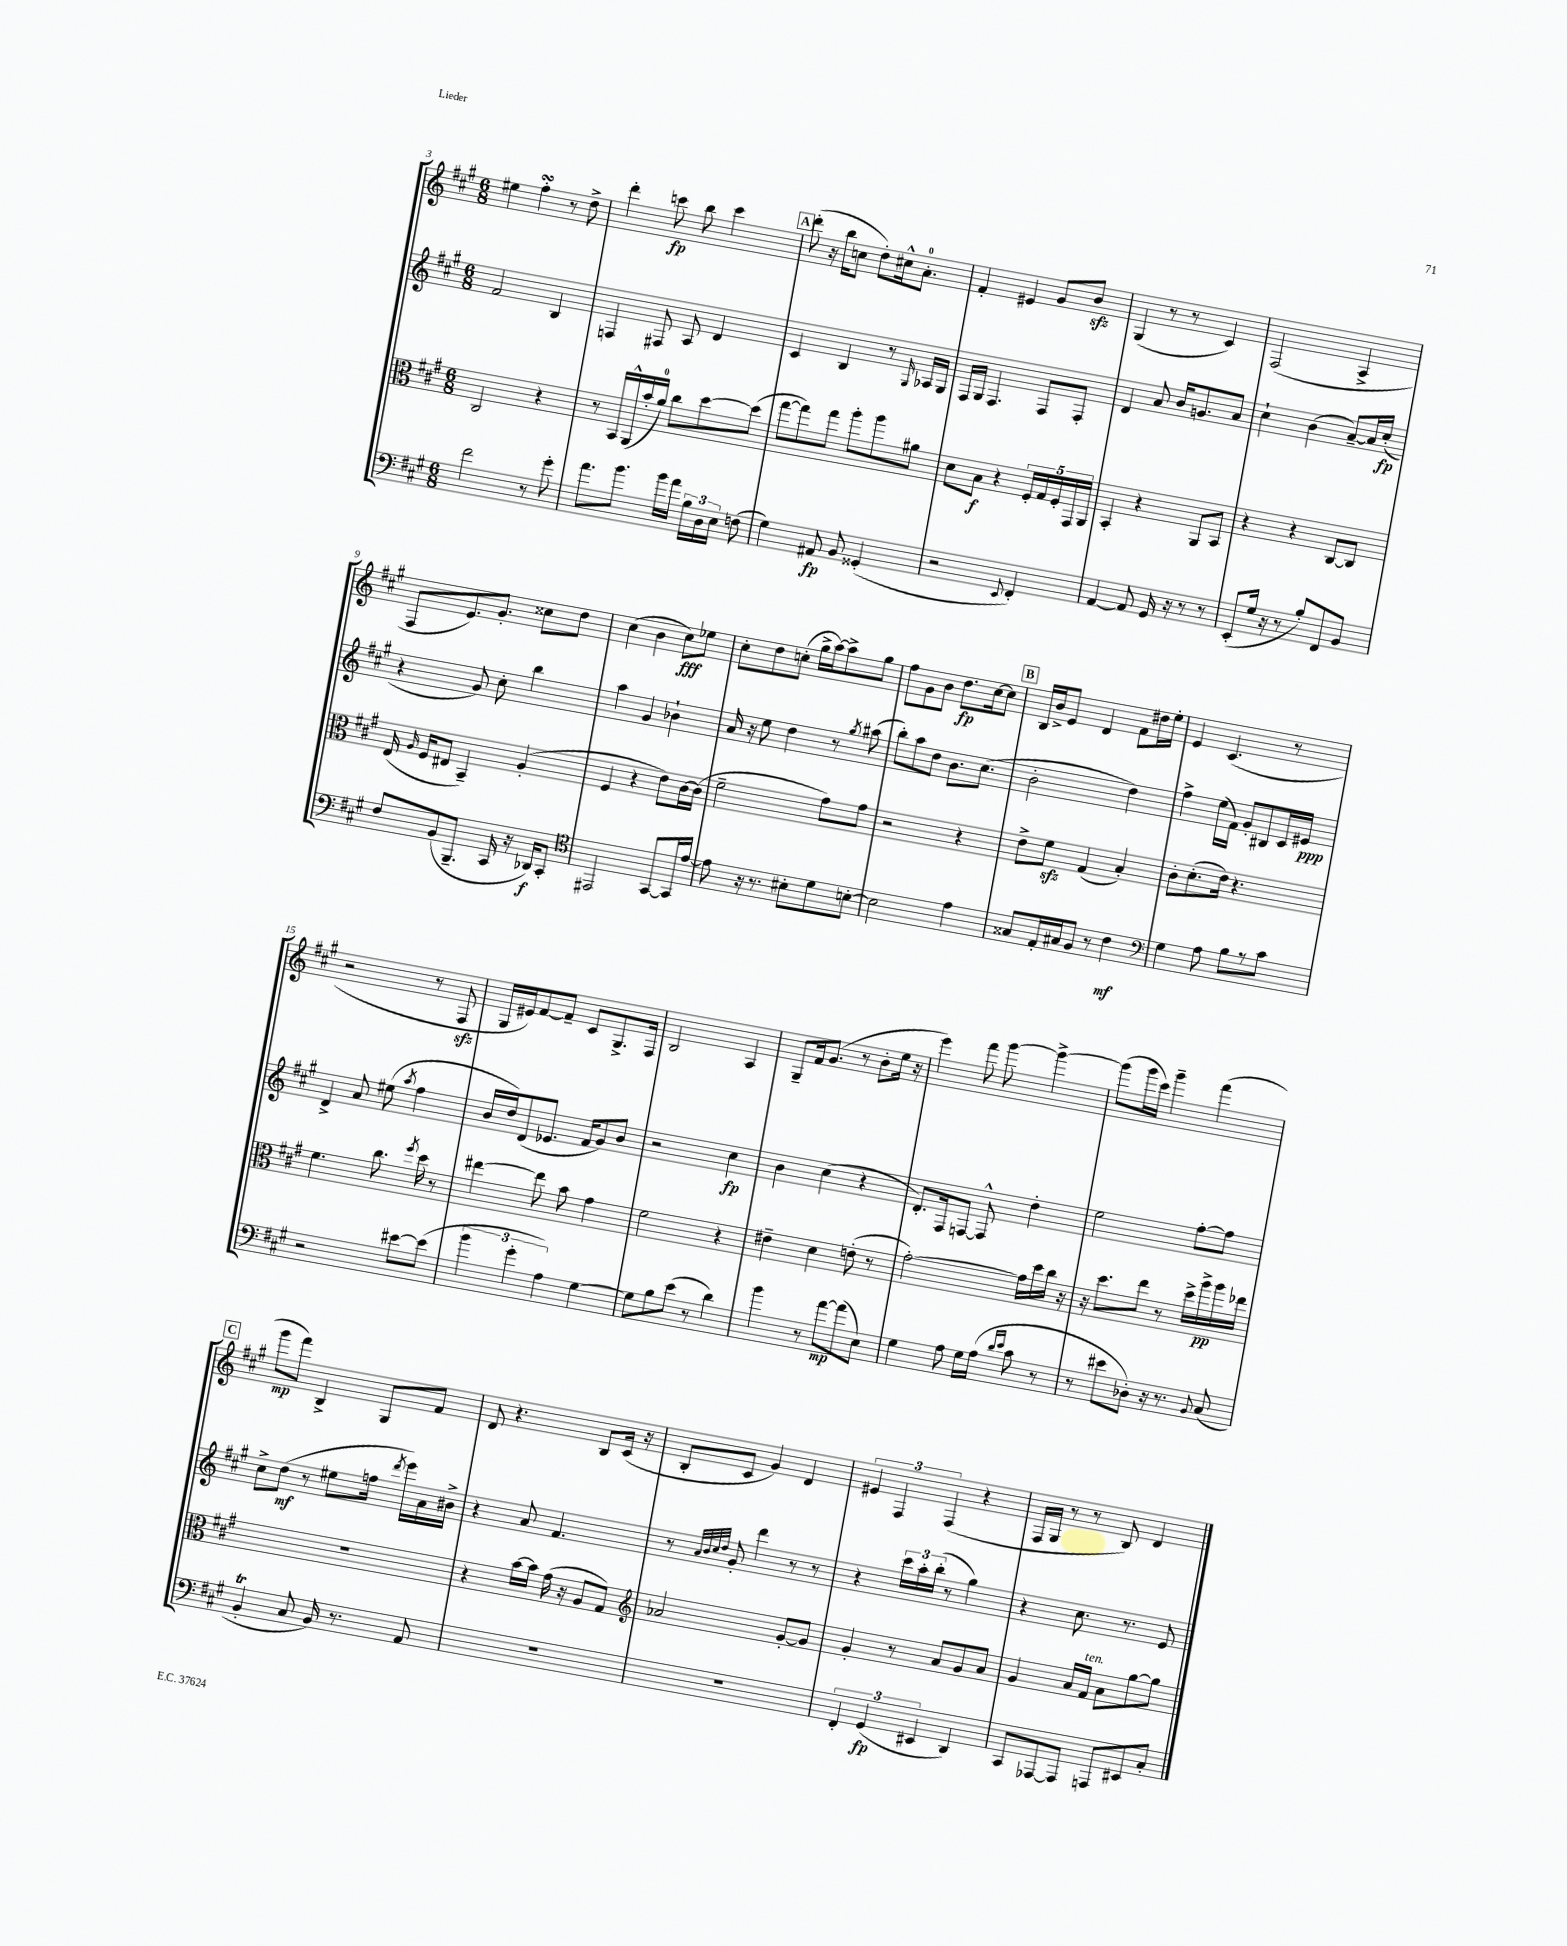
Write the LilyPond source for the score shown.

<<
\new StaffGroup <<
\new Staff = "s0" {
    \clef treble \key a \major \numericTimeSignature \time 6/8
    \autoBeamOff eis''4 fis''4-.\turn r8 d''8-> |
    d'''4-. c'''8\fp b''8 c'''4 |
    \mark \markup { \box "A" } d'''8-.( r16 b''16[ c''8] d''8[-.) cis''16-^ a'8.]-0-. |
    fis'4-. eis'4 gis'8[ b'8]\sfz |
    gis4( r8 r8 cis'4) |
    fis2( a4-> |
    fis8[ e'8.) gis'8.]-. cisis''8[ d''8] |
    cis''4( b'4 cis''8[\fff) ees''8] |
    cis''8[-. d''8 c''8]-.( gis''16[-> a''16~) a''8-> gis''8] |
    fis''8[ gis'8 b'8] d''8.[\fp cis''16~ cis''8] |
    \mark \markup { \box "B" } b16[ b'16-> e'8] d'4 fis'8[ dis''16 e''16]-. |
    e'4 cis'4.( r8 |
    r2 r8 fis8\sfz |
    gis16[ eis'16) fis'8~ fis'8]-- cis'8[ gis8.-> fis16] |
    b2 a4 |
    gis8[-- fis'16 gis'8.]( r8 b'8[-. e''16] r16 |
    e'''4) fis'''8 gis'''8~ gis'''4~-> |
    gis'''8[( gis'''16 cis'''16]) gis'''4-- fis'''4( |
    \mark \markup { \box "C" } gis'''8[\mp fis'''8]) b4-> gis8[ fis'8] |
    d'8 r4. b8[ cis'16]( r16 |
    b8[-. cis'8] gis'4) d'4 |
    \tuplet 3/2 { eis'4 fis4 fis4( } r4 |
    fis16[ gis16] r8 r8 b8) d'4 \bar "|." |
}
\new Staff = "s1" {
    \clef treble \key a \major \numericTimeSignature \time 6/8
    \autoBeamOff fis'2 b4 |
    f4 fis8 a8 d'4 |
    \mark \markup { \box "A" } cis'4 b4 r8 \grace { gis16 } aes16[ gis16] |
    fis16[ gis16] fis4. fis8[ fis8]-. |
    d'4 a'8 b'16[ g'8. a'8] |
    cis''4-! b'4( a'8[~--) a'16 cis''16]-.\fp( |
    r4 gis'8) cis''8-. b''4 |
    a''4 gis'4 bes'4-! |
    a'16 r16 e''8 d''4 r8 \acciaccatura { gis''8 } ais''8( |
    b''8[-.) a''8 d''8] b'8.[ cis''8.]( |
    \mark \markup { \box "B" } b'2-. d''4) |
    fis''4-> e''16[( fis'16]) gis'8[-. bis8 cis'16 eis'16]\ppp |
    d'4-> a'8 eis''8( \acciaccatura { a''8 } fis''4 |
    b'16[ d''16) d'8( ees'8.] fis'16[ gis'8) b'8] |
    r2 cis''4\fp |
    b'4 cis''4( r4 |
    d'8.[-.) fis16 f8]~ f8-^ d''4-. |
    e''2 fis''8[~-. fis''8] |
    \mark \markup { \box "C" } cis''8[-> d''8]\mf( r8 eis''8[ f''16] \acciaccatura { d'''8 } e'''16[) a'16 bis'16]-> |
    r4 a'8 fis'4. |
    r8 \grace { a'32[ b'32 cis''32 d''32] } gis'8-. d'''4 r8 r8 |
    r4 \tuplet 3/2 { cis'''16[ a''16-. b''16]-.( } r8 gis''4) |
    r4 cis''8. r8. e'8 \bar "|." |
}
\new Staff = "s2" {
    \clef alto \key a \major \numericTimeSignature \time 6/8
    \autoBeamOff cis2 r4 |
    r8 b,16[ a,16-^( b'16-. a'16]-0) cis''8[ d''8~ d''8]( |
    \mark \markup { \box "A" } gis''8[~ gis''8) gis''8] a''8[-. a''8 ais'8] |
    d'8[ b8]\f r4 \tuplet 5/4 { fis16[-. gis16 fis16-. gis,16 a,16] } |
    b,4-. r4 a,8[ b,8] |
    r4 r4 cis8[~ cis8] |
    e16( \grace { a16 } fis16[ eis8] b,4--) a4-.( |
    fis4 r4 e'8[) cis'16~ cis'16]( |
    fis'2-- gis'8[) gis'8] |
    r2 r4 |
    \mark \markup { \box "B" } e'8[-> fis'8]\sfz gis4( b4-.) |
    cis'8[-. d'8.-.( e'16]) r4. |
    fis'4. cis''8. \acciaccatura { fis''8 } d''16 r8 |
    eis''4~ eis''8 b'8 gis'4 |
    fis'2 r4 |
    eis'4-- d'4 e'8-.( r8 |
    gis'2~-.) gis'16[ d''16 cis''16] r16 |
    r16 d''8.[ e''8] r8 d''16[-> a''16->\pp a''16 ees''16] |
    \mark \markup { \box "C" } R2. |
    r4 b'16[~ b'16] gis'16( r16 a8[ gis8]) |
    \clef treble aes'2 gis'8[~-. gis'8] |
    gis'4-. r8 a'8[ gis'8 a'8] |
    gis'4 a'16[ fis'16]^\markup { \italic "ten." } a'8[ gis''8~ gis''8] \bar "|." |
}
\new Staff = "s3" {
    \clef bass \key a \major \numericTimeSignature \time 6/8
    \autoBeamOff fis'2 r8 gis'8-. |
    a'8.[ b'8.] b'16[ a'16] \tuplet 3/2 { b16[ d16 e16] } f8( |
    \mark \markup { \box "A" } gis4) ais,8\fp b,8 gisis,4-.( |
    r2 \appoggiatura { e,8 } fis,4-.) |
    a,4~ a,8 gis,16 r16 r8 r8 |
    e,8[-.( gis16] r16 r8 b8[-.) fis,8 b,8] |
    fis8[ b,8( b,,8.]-- cis,16 r16 des,16[\f) cis,8]-. |
    \clef tenor eis,2 gis,8[~ gis,16 e'16]~ |
    e'8 r16 r8. bis8[-. d'8 b8]~-. |
    b2 e'4 |
    \mark \markup { \box "B" } gisis8[ e16-. gis16 fis8] r8 cis'4\mf |
    \clef bass gis4 a8 b8[ r8 cis'8] |
    r2 eis'8[~ eis'8]( |
    \tuplet 3/2 { b'4 gis'4-. a4) } gis4~ |
    gis8[ b8 e'8]( r8 d'4) |
    b'4 r8 a'8[~\mp a'8( e8]) |
    gis4 a8 gis16[ a16]( \grace { d'16[ e'16] } cis'8 r8 |
    r8 eis'8[ des8]-.) r16 r8. \appoggiatura { b,8 } cis8( |
    \mark \markup { \box "C" } b,4-.\trill cis8 b,16) r8. a,8 |
    R2. |
    R2. |
    \tuplet 3/2 { fis,4-. gis,4\fp( eis,4 } d,4) |
    cis,8[ aes,,8~ aes,,8] a,,8[ eis,8 cis8]-. \bar "|." |
}
>>
>>
\layout { \context { \Score currentBarNumber = #3 } }
